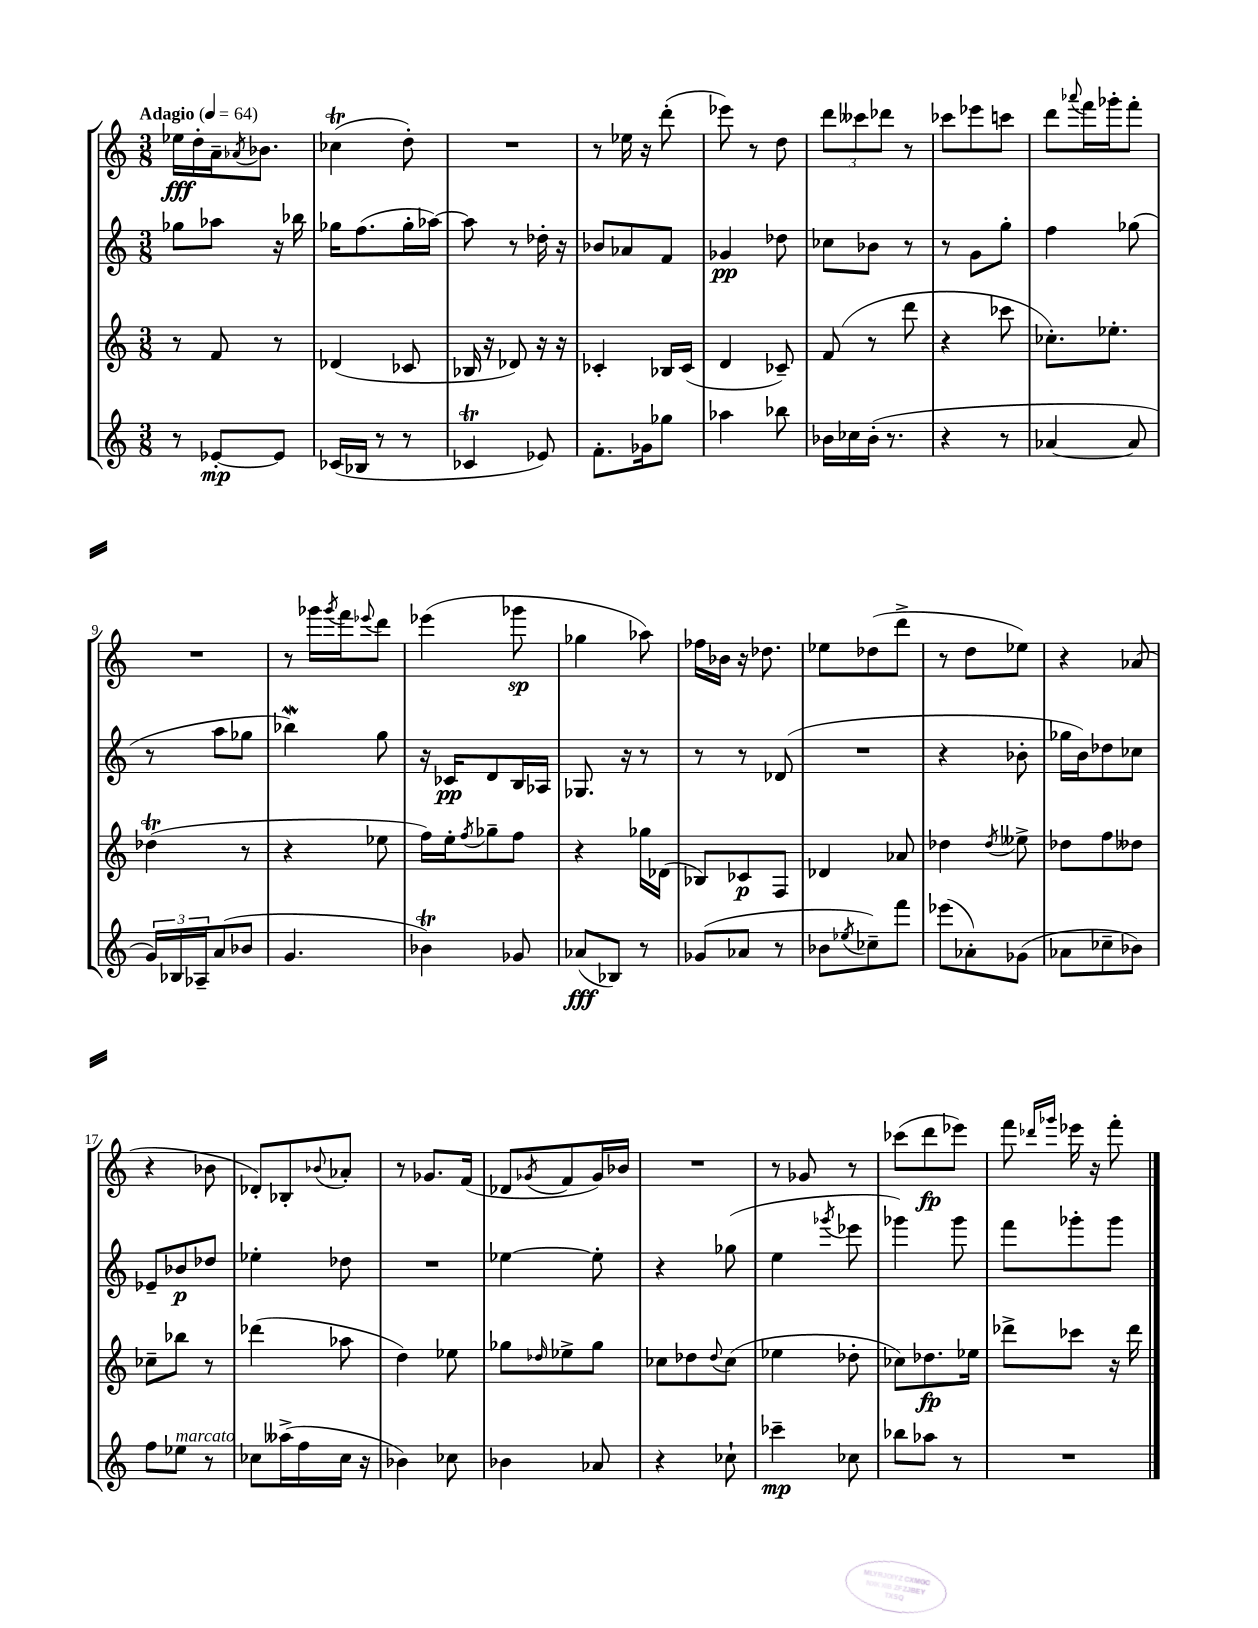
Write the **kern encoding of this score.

**kern	**dynam	**kern	**dynam	**kern	**dynam	**kern	**dynam
*part4	*part4	*part3	*part3	*part2	*part2	*part1	*part1
*staff4	*staff4	*staff3	*staff3	*staff2	*staff2	*staff1	*staff1
*clefG2	*	*clefG2	*	*clefG2	*	*clefG2	*
*k[]	*	*k[]	*	*k[]	*	*k[]	*
*M3/8	*	*M3/8	*	*M3/8	*	*M3/8	*
*MM64	*	*MM64	*	*MM64	*	*MM64	*
=1	=1	=1	=1	=1	=1	=1	=1
!	!	!	!	!	!	!LO:TX:a:B:t=Adagio	!
8r	.	8r	.	8gg-X\L	.	16ee-X\LL	fff
.	.	.	.	.	.	16dd'\	.
[8e-X'/L	mp	8f/	.	8aa-X\J	.	16a~\J	.
.	.	.	.	.	.	8qa-X/	.
.	.	.	.	.	.	8.b-X\J	.
8e-/J]	.	8r	.	16r	.	.	.
.	.	.	.	16bb-X\	.	.	.
=2	=2	=2	=2	=2	=2	=2	=2
(16c-X/LL	.	(4d-X/	.	16gg-X\KL	.	(4cc-XT\	.
16B-X/JJ	.	.	.	(8.ff\	.	.	.
8r	.	.	.	.	.	.	.
8r	.	8c-X/	.	16gg-'\L	.	8dd'\)	.
.	.	.	.	[16aa-X\JJ)	.	.	.
=3	=3	=3	=3	=3	=3	=3	=3
4c-XT/	.	16B-X/	.	8aa-\]	.	4.r	.
.	.	16r	.	.	.	.	.
.	.	8d-X/)	.	8r	.	.	.
8e-X/)	.	16r	.	16dd-X'\	.	.	.
.	.	16r	.	16r	.	.	.
=4	=4	=4	=4	=4	=4	=4	=4
8.f'\L	.	4c-X'/	.	8b-X/L	.	8r	.
.	.	.	.	8a-X/	.	16ee-X\	.
16g-X\k	.	.	.	.	.	16r	.
8gg-X\J	.	16B-X/LL	.	8f/J	.	(8ddd'\	.
.	.	(16c-/JJ	.	.	.	.	.
=5	=5	=5	=5	=5	=5	=5	=5
4aa-X\	.	4d/	.	4g-X/	pp	8eee-X\)	.
.	.	.	.	.	.	8r	.
8bb-X\	.	8c-X~/)	.	8dd-X\	.	8dd\	.
=6	=6	=6	=6	=6	=6	=6	=6
16b-X\LL	.	(8f/	.	8cc-X\L	.	12ddd\L	.
16cc-X\	.	.	.	.	.	.	.
.	.	.	.	.	.	12ccc--X\	.
(16b-'\JJ	.	8r	.	8b-X\J	.	.	.
.	.	.	.	.	.	12ddd-X\J	.
8.r	.	.	.	.	.	.	.
.	.	8ddd\	.	8r	.	8r	.
=7	=7	=7	=7	=7	=7	=7	=7
4r	.	4r	.	8r	.	8ccc-X\L	.
.	.	.	.	8g\L	.	8eee-X\	.
8r	.	8ccc-X\	.	8gg'\J	.	8cccn\J	.
=8	=8	=8	=8	=8	=8	=8	=8
[4a-X/	.	8.cc-X'\L)	.	4ff\	.	8ddd\L	.
.	.	.	.	.	.	8qqaaa-X/	.
.	.	.	.	.	.	16fff\L	.
.	.	8.ee-X'\J	.	.	.	16ggg-X'\J	.
8a-/]	.	.	.	(8gg-X\	.	8fff'\J	.
!!LO:LB:g=z
=9	=9	=9	=9	=9	=9	=9	=9
24g/LL)	.	(4dd-XT\	.	8r	.	4.r	.
24B-X/	.	.	.	.	.	.	.
24A-X~/J	.	.	.	.	.	.	.
(8a/	.	.	.	8aa\L	.	.	.
8b-X/J	.	8r	.	8gg-X\J	.	.	.
=10	=10	=10	=10	=10	=10	=10	=10
4.g/	.	4r	.	4bb-Xw\)	.	8r	.
.	.	.	.	.	.	16ggg-X\LL	.
.	.	.	.	.	.	8qggg-/	.
.	.	.	.	.	.	16fff\J	.
.	.	.	.	.	.	8qqeee-X/	.
.	.	8ee-X\	.	8gg\	.	8ddd\J	.
=11	=11	=11	=11	=11	=11	=11	=11
4b-XT\)	.	16ff\LL)	.	16r	.	(4eee-X\	.
.	.	16ee'\J	.	16c-X/KL	pp	.	.
.	.	8qff/	.	.	.	.	.
.	.	8gg-X~\	.	8d/	.	.	.
8g-X/	.	8ff\J	.	16B/L	.	8ggg-X\	sp
.	.	.	.	16A-X/JJ	.	.	.
=12	=12	=12	=12	=12	=12	=12	=12
(8a-X/L	fff	4r	.	8.G-X/	.	4gg-X\	.
8B-X/J)	.	.	.	.	.	.	.
.	.	.	.	16r	.	.	.
8r	.	16gg-X\LL	.	8r	.	8aa-X\)	.
.	.	(16d-X\JJ	.	.	.	.	.
=13	=13	=13	=13	=13	=13	=13	=13
(8g-X/L	.	8B-X/L)	.	8r	.	16ff-X\LL	.
.	.	.	.	.	.	16b-X\JJ	.
8a-X/J	.	8c-X/	p	8r	.	16r	.
.	.	.	.	.	.	8.dd-X\	.
8r	.	8F/J	.	(8d-X/	.	.	.
=14	=14	=14	=14	=14	=14	=14	=14
8b-X\L	.	4d-X/	.	4.r	.	8ee-X\L	.
8qee-X/	.	.	.	.	.	.	.
8cc-X~\)	.	.	.	.	.	(8dd-X\	.
8fff\J	.	8a-X/	.	.	.	8ddd^\J	.
=15	=15	=15	=15	=15	=15	=15	=15
(8eee-X\L	.	4dd-X\	.	4r	.	8r	.
8a-X'\)	.	.	.	.	.	8dd\L	.
.	.	8qdd-/	.	.	.	.	.
(8g-X\J	.	8ee--X^\	.	8b-X'\	.	8ee-X\J)	.
=16	=16	=16	=16	=16	=16	=16	=16
8a-X\L	.	8dd-X\L	.	16gg-X\LL	.	4r	.
.	.	.	.	16b\J)	.	.	.
8cc-X~\	.	8ff\	.	8dd-X\	.	.	.
8b-X\J)	.	8dd--X\J	.	8cc-X\J	.	(8a-X/	.
!!LO:LB:g=z
=17	=17	=17	=17	=17	=17	=17	=17
8ff\L	.	8cc-X~\L	.	8e-X~/L	.	4r	.
!LO:TX:a:i:t=marcato	!	!	!	!	!	!	!
8ee-X\J	.	8bb-X\J	.	8b-X/	p	.	.
8r	.	8r	.	8dd-X/J	.	8b-X\	.
=18	=18	=18	=18	=18	=18	=18	=18
8cc-X\L	.	(4ddd-X\	.	4ee-X'\	.	8d-X'/L)	.
(16aa--X^\L	.	.	.	.	.	8B-X'/	.
16ff\	.	.	.	.	.	.	.
.	.	.	.	.	.	8qqb-X/	.
16cc-\JJ	.	8aa-X\	.	8dd-X\	.	8a-X'/J	.
16r	.	.	.	.	.	.	.
=19	=19	=19	=19	=19	=19	=19	=19
4b-X\)	.	4dd\)	.	4.r	.	8r	.
.	.	.	.	.	.	8.g-X/L	.
8cc-X\	.	8ee-X\	.	.	.	.	.
.	.	.	.	.	.	(16f/Jk	.
=20	=20	=20	=20	=20	=20	=20	=20
4b-X\	.	8gg-X\L	.	[4ee-X\	.	8d-X/L	.
.	.	16qqdd-X/	.	.	.	8qg-X/	.
.	.	8ee-X^\	.	.	.	8f/	.
8a-X/	.	8gg-\J	.	8ee-'\]	.	16g-/L)	.
.	.	.	.	.	.	16b-X/JJ	.
=21	=21	=21	=21	=21	=21	=21	=21
4r	.	8cc-X\L	.	4r	.	4.r	.
.	.	8dd-X\	.	.	.	.	.
.	.	8qqdd-/	.	.	.	.	.
8cc-X`\	.	(8cc-\J	.	(8gg-X\	.	.	.
=22	=22	=22	=22	=22	=22	=22	=22
4ccc-X~\	mp	4ee-X\	.	4ee\	.	8r	.
.	.	.	.	.	.	8g-X/	.
.	.	.	.	8qggg-X/	.	.	.
8cc-X\	.	8dd-X'\	.	8eee-X\	.	8r	.
=23	=23	=23	=23	=23	=23	=23	=23
8bb-X\L	.	8cc-X\L)	.	4ggg-X\)	.	(8ccc-X\L	.
8aa-X\J	.	8.dd-X\	fp	.	.	8ddd\	fp
8r	.	.	.	8ggg-\	.	8eee-X\J)	.
.	.	16ee-X\Jk	.	.	.	.	.
=24	=24	=24	=24	=24	=24	=24	=24
4.r	.	8ddd-X^\L	.	8fff\L	.	8fff\	.
.	.	.	.	.	.	16qqddd-X/LL	.
.	.	.	.	.	.	16qqggg-X/JJ	.
.	.	8ccc-X\J	.	8ggg-X'\	.	16eee-X\	.
.	.	.	.	.	.	16r	.
.	.	16r	.	8ggg-\J	.	8fff'\	.
.	.	16ddd-\	.	.	.	.	.
==	==	==	==	==	==	==	==
*-	*-	*-	*-	*-	*-	*-	*-
